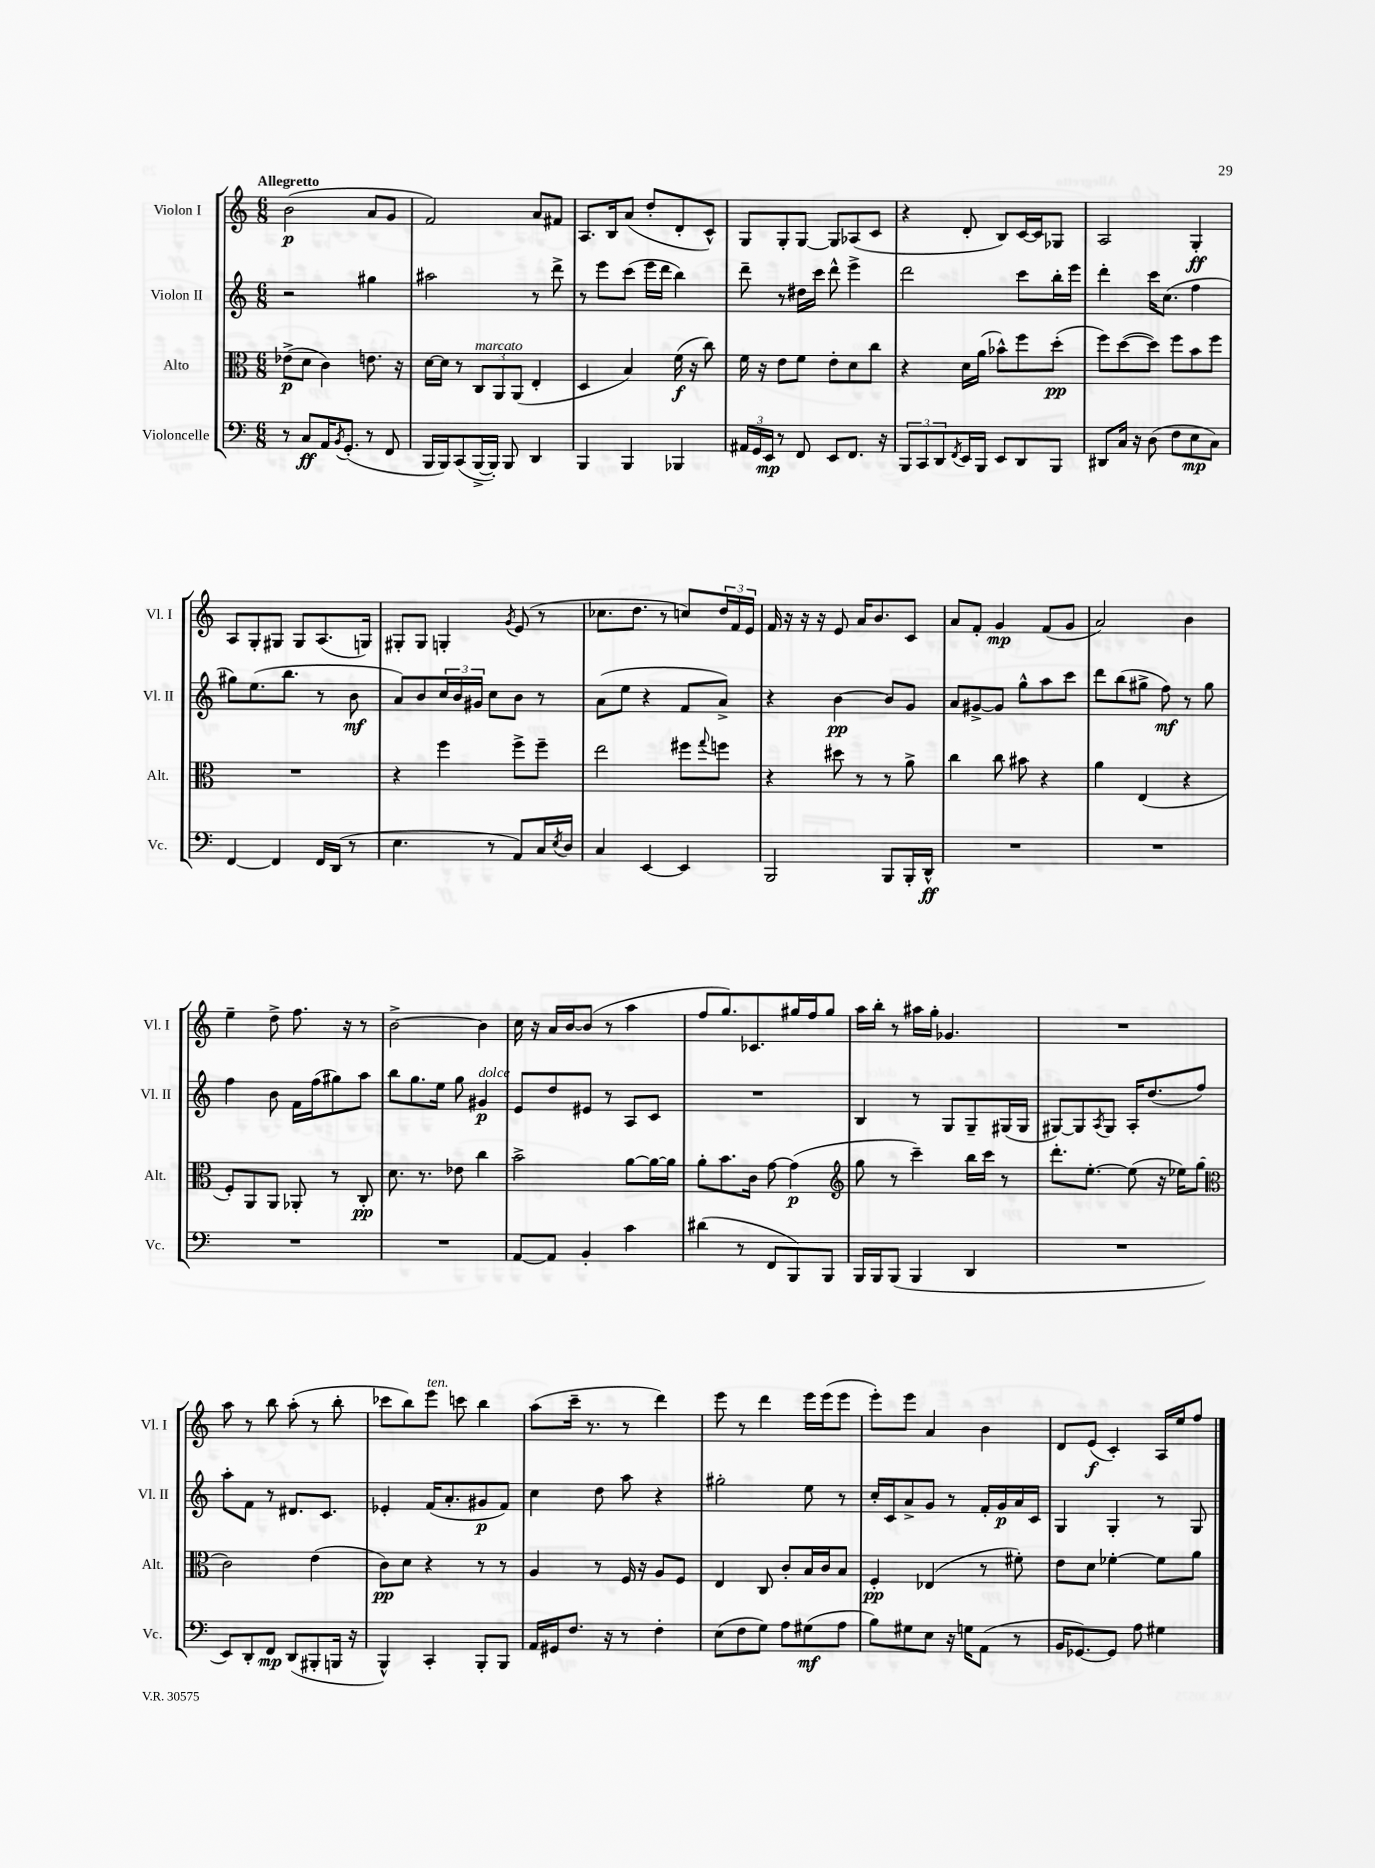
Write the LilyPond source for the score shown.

<<
\new StaffGroup <<
\new Staff = "s0" \with { instrumentName = "Violon I" shortInstrumentName = "Vl. I" } {
    \clef treble \key c \major \numericTimeSignature \time 6/8 \tempo "Allegretto"
    b'2\p( a'8 g'8 |
    f'2) a'8 fis'8 |
    a8. b16 a'8( d''8-. d'8-. c'8-^) |
    g8 g8-. g8~ g8 aes8( c'8 |
    r4 d'8-. b8) c'16~ c'16 ges8 |
    a2 g4-.\ff |
    a8 g8-. gis8 gis8 a8.( g16) |
    gis8-. gis8 g4-. \acciaccatura { g'8 } e'8( r8 |
    ces''8. d''8. r8 c''8) \tuplet 3/2 { d''16 f'16 e'16 } |
    f'16 r16 r16 r16 e'8 a'16 b'8. c'8 |
    a'8 f'8-. g'4\mp f'8( g'8 |
    a'2) b'4 |
    e''4-- d''8-> f''8. r16 r8 |
    b'2~-> b'4 |
    c''16 r16 a'16 b'16~ b'8( r8 a''4 |
    f''8 g''8.) ces'8. gis''16 f''16 gis''8 |
    a''16 b''16-. r8 ais''16 g''16-. ges'4. |
    R2. |
    a''8 r8 b''8 a''8-.( r8 b''8-. |
    ces'''8 b''8) e'''8^\markup { \italic "ten." } c'''8 b''4 |
    a''8( c'''16-- r8. r8 d'''4) |
    e'''8 r8 d'''4 e'''16 e'''16( e'''8 |
    e'''8-.) e'''8 a'4 b'4 |
    d'8 e'8\f( c'4-.) a16 e''16 f''8 \bar "|." |
}
\new Staff = "s1" \with { instrumentName = "Violon II" shortInstrumentName = "Vl. II" } {
    \clef treble \key c \major \numericTimeSignature \time 6/8
    r2 gis''4 |
    ais''2 r8 d'''8-> |
    r8 e'''8 c'''8( e'''16 d'''16 b''4) |
    d'''8-- r8 dis''16 c'''16 d'''8-^ e'''4-> |
    d'''2 c'''8 b''16-. e'''16 |
    d'''4-. c'''16 c''8.( f''4 |
    gis''8) e''8.( b''8. r8 b'8\mf |
    a'8) b'8 \tuplet 3/2 { c''16 b'16 gis'16 } c''8 b'8 r8 |
    a'8( e''8 r4 f'8 a'8->) |
    r4 b'4~\pp b'8 g'8 |
    a'8 gis'8~-> gis'8 g''8-^ a''8 c'''8 |
    d'''8 b''8( gis''8-> f''8\mf) r8 gis''8 |
    f''4 b'8 f'16 f''16( gis''8) a''8 |
    b''8 g''8. e''16 g''8 gis'4\p^\markup { \italic "dolce" } |
    e'8 d''8 eis'8 r8 a8 c'8 |
    R2. |
    b4 r8 g8 g8-- gis16( gis16 |
    gis8~) gis8 \acciaccatura { a8 } gis8 a16-. d''8.( f''8) |
    a''8-. f'8 r8 dis'8. c'8. |
    ees'4-. f'16( a'8.-. gis'8\p f'8) |
    c''4 d''8 a''8 r4 |
    gis''2-. e''8 r8 |
    c''16-. c'16 a'8-> g'8 r8 f'16-. g'16\p a'16 c'16 |
    g4 g4-. r8 g8 \bar "|." |
}
\new Staff = "s2" \with { instrumentName = "Alto" shortInstrumentName = "Alt." } {
    \clef alto \key c \major \numericTimeSignature \time 6/8
    ees'8->\p( d'8 c'4) e'8. r16 |
    d'16~ d'16 r8 \tuplet 3/2 { c8^\markup { \italic "marcato" } a,8 a,8( } e4-. |
    d4 b4) f'16\f( r16 c''8) |
    f'16 r16 e'8 f'8 e'8-. d'8 c''8 |
    r4 d'16 a'16( bes'8-^) f''8 d''8-.\pp( |
    f''8) d''8~( d''8) f''8 b'8 f''8 |
    R2. |
    r4 f''4 f''8-> f''8-- |
    e''2 fis''8 \appoggiatura { g''8 } f''8 |
    r4 dis''8 r8 r8 a'8-> |
    c''4 c''8 bis'8 r4 |
    a'4 e4( r4 |
    f8-.) a,8 a,8 aes,8-. r8 c8-.\pp |
    d'8. r8. ees'8 c''4 |
    b'2-> a'8~ a'16~ a'16 |
    a'8-. b'8. c'16 g'8~ g'4\p( |
    \clef treble g''8 r8 c'''4--) b''16 c'''16 r8 |
    d'''8.-. e''8.~-. e''8( r16 ees''16) g''8( |
    \clef alto c'2) e'4( |
    c'8\pp) d'8 r4 r8 r8 |
    a4 r8 f16 r16 a8 f8 |
    e4 c8 c'8-. b16 c'16 b8 |
    f4-.\pp ees4( r8 fis'8-.) |
    e'8 d'8 fes'4~-. fes'8 a'8 \bar "|." |
}
\new Staff = "s3" \with { instrumentName = "Violoncelle" shortInstrumentName = "Vc." } {
    \clef bass \key c \major \numericTimeSignature \time 6/8
    r8 c8\ff a,16 \acciaccatura { b,8 } g,8.-.( r8 f,8 |
    b,,16 b,,16) c,8( b,,16~-> b,,16-.) b,,8 d,4 |
    b,,4 b,,4 bes,,4 |
    \tuplet 3/2 { ais,16 g,16 e,16\mp } r8 f,8 e,8 f,8. r16 |
    \tuplet 3/2 { b,,8 c,8 d,8 } \acciaccatura { f,8 } e,16 b,,16 e,8 d,8 b,,8 |
    dis,8 c16 r16 d8( f8 e8\mp c8) |
    f,4~ f,4 f,16 d,16( r8 |
    e4. r8 a,8) c16 \acciaccatura { e8 } d16 |
    c4 e,4~ e,4 |
    b,,2 b,,8 b,,16-. d,16-^\ff |
    R2. |
    R2. |
    R2. |
    R2. |
    a,8~ a,8 b,4-. c'4 |
    dis'4( r8 f,8 b,,8) b,,8 |
    b,,16 b,,16 b,,8( b,,4 d,4 |
    R2. |
    e,8) d,8-. f,8\mp d,8( bis,,8-. b,,16 r16 |
    b,,4-^) c,4-. b,,8-. b,,8 |
    a,16 gis,16 f8. r16 r8 f4-. |
    e8( f8 g8) a8 gis8\mf( a8 |
    b8) gis8 e8 r16 g16 a,8( r8 |
    b,16 ges,8.~) ges,8 a8 gis4 \bar "|." |
}
>>
>>
\layout { \context { \Score \remove "Bar_number_engraver" } }
